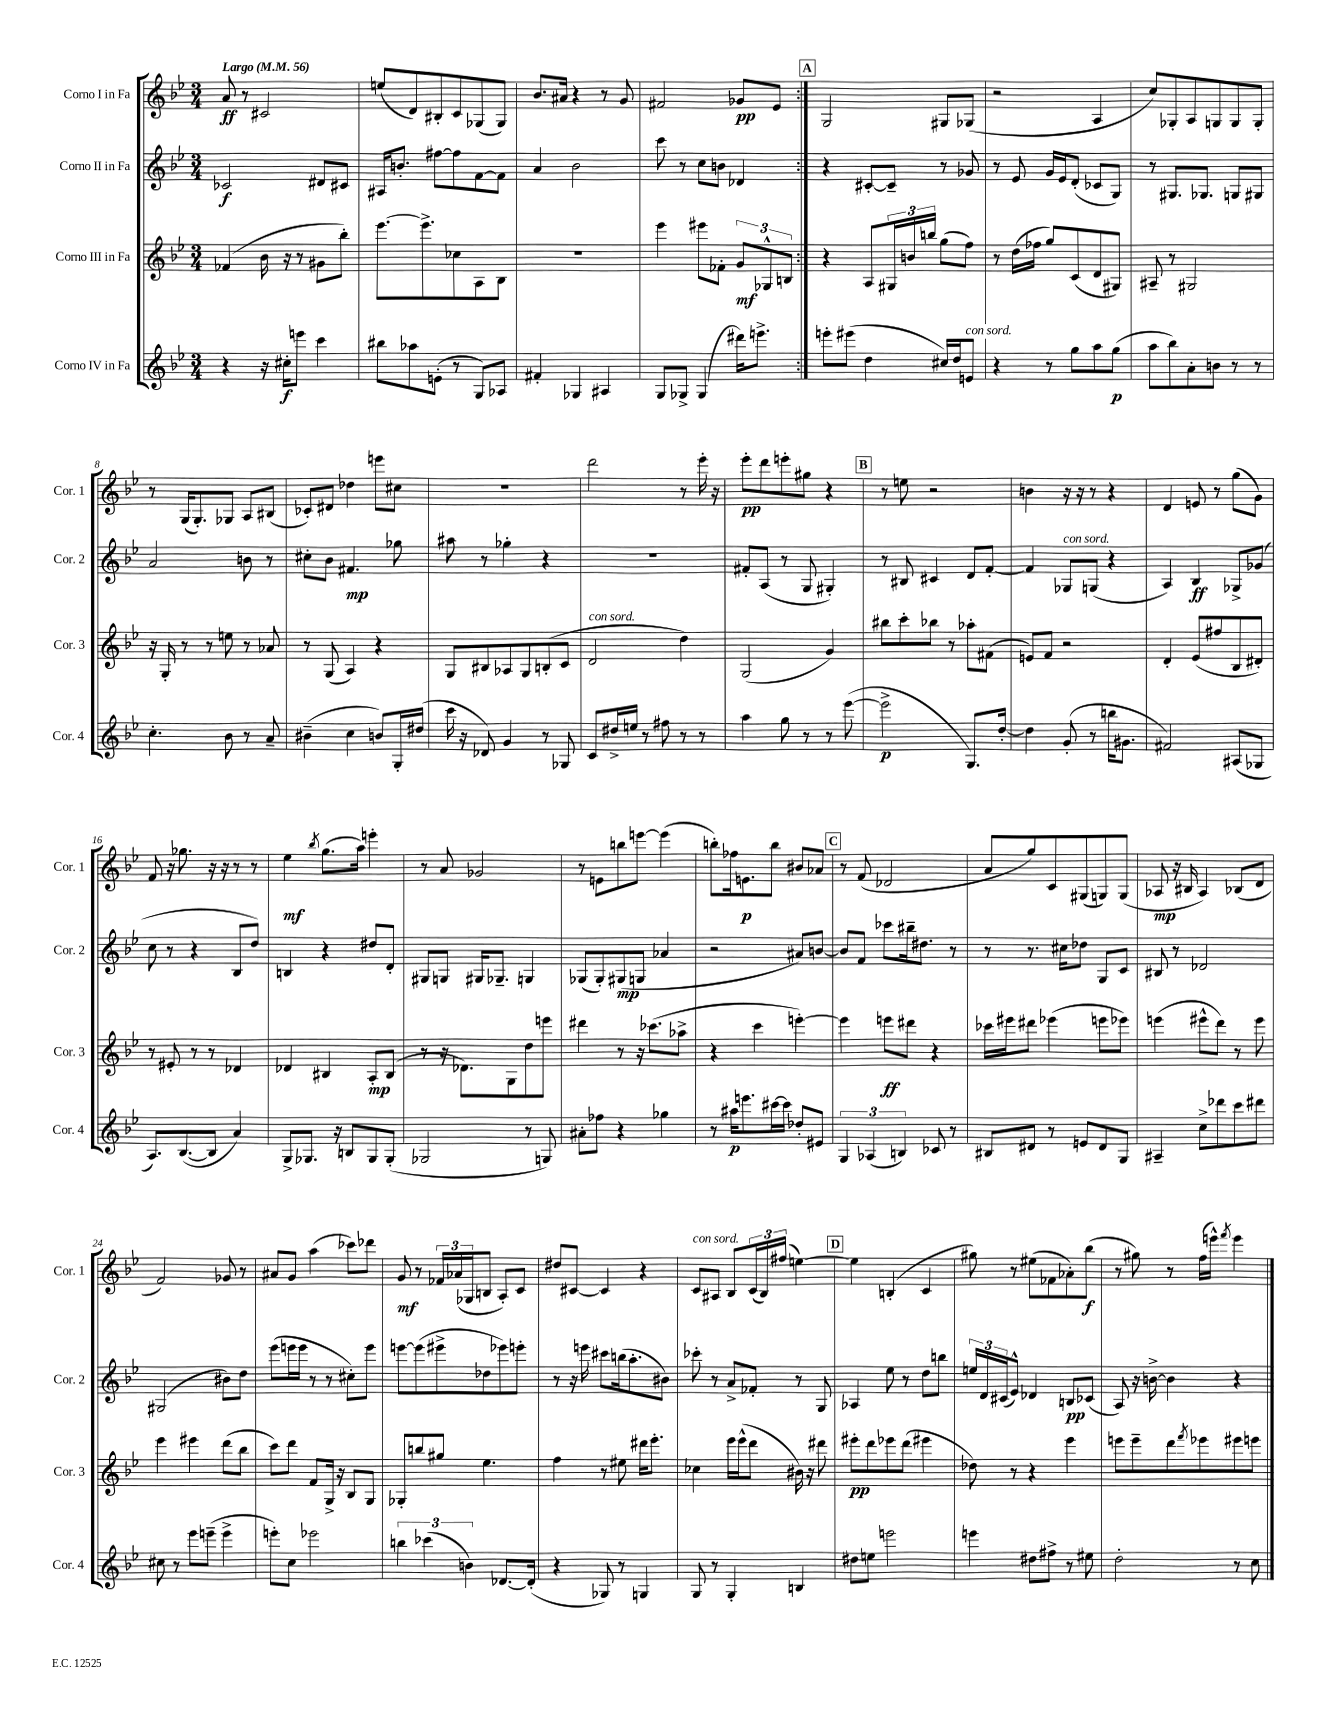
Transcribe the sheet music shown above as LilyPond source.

<<
\new StaffGroup <<
\new Staff = "s0" \with { instrumentName = "Corno I in Fa" shortInstrumentName = "Cor. 1" } {
    \clef treble \key bes \major \numericTimeSignature \time 3/4 \tempo "Largo" 4 = 56
    \repeat volta 2 { a'8\ff r8 cis'2 |
    e''8( d'8) bis8-. c'8 ges8( ges8) |
    bes'8. ais'16 r4 r8 g'8 |
    fis'2 ges'8\pp ees'8 | }
    \mark \markup { \box "A" } g2 gis8 ges8( |
    r2 a4 |
    c''8) ges8-. a8 g8 g8 g8-. |
    r8 g16( g8.-.) ges8 a8 bis8( |
    ces'8-.) dis'8 des''4 e'''8 cis''8 |
    R2. |
    d'''2 r8 ees'''16-. r16 |
    ees'''8-.\pp d'''8 e'''8-. gis''8 r4 |
    \mark \markup { \box "B" } r8 e''8 r2 |
    b'4 r16 r16 r8 r4 |
    d'4 e'8 r8 g''8( g'8) |
    f'8 r16 ges''8. r16 r16 r8 r8 |
    ees''4\mf \acciaccatura { bes''8 } g''8.( a''16) e'''4-. |
    r8 a'8 ges'2 |
    r8 e'8 b''8 e'''8~ e'''4( |
    b''8-.) fes''16 e'8.\p b''8 bis'8 aes'8 |
    \mark \markup { \box "C" } r8 f'8( des'2 |
    a'8 g''8) c'8 gis8( g8) g8( |
    aes8\mp r16 bis16 aes4) bes8( d'8 |
    f'2) ges'8 r8 |
    ais'8 g'8 a''4( ces'''8) des'''8 |
    g'8\mf r8 \tuplet 3/2 { fes'16 aes'16( ges16 } b8 a8-.) c'8 |
    dis''8 cis'8~ cis'4 r4 |
    c'8^\markup { \italic "con sord." } ais8 bes8 \tuplet 3/2 { c'16( bes16) fis''16( } e''4~) |
    \mark \markup { \box "D" } e''4 b4-.( c'4 |
    gis''8) r8 eis''8( fes'8 aes'8-.) bes''8\f( |
    r8 gis''8) r8 f''16( e'''16-^) \acciaccatura { f'''8 } e'''4 \bar "|." |
}
\new Staff = "s1" \with { instrumentName = "Corno II in Fa" shortInstrumentName = "Cor. 2" } {
    \clef treble \key bes \major \numericTimeSignature \time 3/4
    \repeat volta 2 { ces'2\f dis'8 cis'8 |
    ais16 b'8.-. fis''8~ fis''8 f'8~ f'8 |
    a'4 bes'2 |
    c'''8 r8 c''8 b'8 des'4 | }
    \mark \markup { \box "A" } r4 cis'8~-. cis'8-- r8 ges'8 |
    r8 ees'8 g'16 ees'16 d'8-.( ces'8 g8) |
    r8 gis8. ges8. g8 gis8 |
    a'2 b'8 r8 |
    cis''8-. bes'8 fis'4.\mp ges''8 |
    ais''8 r8 ges''4-. r4 |
    R2. |
    fis'8-. a8( r8 g8 gis4-.) |
    \mark \markup { \box "B" } r8 bis8 cis'4 d'8 f'8~-. |
    f'4 ges8^\markup { \italic "con sord." } g8( r4 |
    a4) bes4\ff ges8-> ges'8( |
    c''8 r8 r4 bes8 d''8) |
    b4 r4 dis''8 d'8-. |
    gis8 g8 gis16 ges8.-- g4 |
    ges8( ges8-.) gis8\mp( g8 aes'4 |
    r2 ais'8) b'8~ |
    \mark \markup { \box "C" } b'8 f'8 ces'''8 bis''16-- dis''8. r8 |
    r8 r8. cis''16 des''8 g8 c'8 |
    bis8 r8 des'2 |
    gis2( bis'8) d''8 |
    ees'''8( e'''16 e'''16 r8 r8 cis''8-.) e'''8 |
    e'''8~ e'''8( eis'''8-> des''8 ees'''8) e'''8-. |
    r8 r16 e'''16 cis'''8 b''16( a''8.-. bis'8) |
    ces'''8-. r8 a'8-> fes'8-. r8 g8 |
    \mark \markup { \box "D" } aes4 ees''8 r8 d''8 b''8 |
    \tuplet 3/2 { e''16 d'16 cis'16( } ees'8-^) des'4 b8\pp ces'8( |
    a8) r16 b'16~-> b'4 r4 \bar "|." |
}
\new Staff = "s2" \with { instrumentName = "Corno III in Fa" shortInstrumentName = "Cor. 3" } {
    \clef treble \key bes \major \numericTimeSignature \time 3/4
    \repeat volta 2 { fes'4( bes'16 r16 r8 gis'8 bes''8-.) |
    ees'''8.~ ees'''8.-> ces''8 a8 bes8 |
    R2. |
    ees'''4 eis'''8 fes'8-. \tuplet 3/2 { g'8\mf ges8-^ b8 } | }
    \mark \markup { \box "A" } r4 a8 \tuplet 3/2 { gis16 b'16 b''16 } g''8( f''8) |
    r8 d''16( fes''16 g''8) c'8( d'8 gis8) |
    ais8-- r8 gis2 |
    r16 g16-. r8 r8 e''8 r8 aes'8 |
    r8 g8( a4) r4 |
    g8 bis8 aes8 g8 b8-.( c'8 |
    d'2^\markup { \italic "con sord." } d''4) |
    g2( g'4) |
    \mark \markup { \box "B" } bis''8 c'''8-. bes''8 r8 aes''8-. fis'8( |
    e'8) f'8 r2 |
    d'4-. ees'8( fis''8 bes8 dis'8-.) |
    r8 eis'8-. r8 r8 des'4 |
    des'4 bis4 a8-.\mp bis8( |
    r8 r16 des'8.) g8 d''8 e'''8 |
    dis'''4 r8 r16 ces'''8.( aes''8-> |
    r4 c'''4 e'''4~-.) |
    \mark \markup { \box "C" } e'''4 e'''8\ff dis'''8 r4 |
    ces'''16 eis'''16 dis'''8 ees'''4( e'''8 ees'''8) |
    e'''4( eis'''8-^ d'''8) r8 eis'''8 |
    ees'''4 eis'''4 d'''8( bes''8 |
    c'''8) d'''8 f'8 g16-> r16 bes8 g8 |
    ges8-. b''8 gis''8 ees''4. |
    f''4 r8 eis''8 dis'''16 ees'''8.-. |
    ces''4 ees'''16 ees'''16-^( d'''8 bis'16) r16 dis'''8 |
    \mark \markup { \box "D" } eis'''8-.\pp d'''8 ees'''8 d'''8( eis'''4 |
    des''8) r8 r4 ees'''4 |
    e'''8 e'''8-- d'''8 \acciaccatura { f'''8 } ees'''8 eis'''8 e'''8 \bar "|." |
}
\new Staff = "s3" \with { instrumentName = "Corno IV in Fa" shortInstrumentName = "Cor. 4" } {
    \clef treble \key bes \major \numericTimeSignature \time 3/4
    \repeat volta 2 { r4 r16 cis''16-.\f e'''8 c'''4 |
    bis''8 aes''8 e'8-.( r8 g8) aes8 |
    fis'4-. ges4 ais4 |
    g8 ges8-> ges4( dis'''16) e'''8.-> | }
    \mark \markup { \box "A" } e'''8-. eis'''8( d''4 cis''16) d''16 e'8^\markup { \italic "con sord." } |
    r4 r8 g''8 a''8 g''8\p( |
    a''8 bes''8) a'8-. b'8 r8 r8 |
    c''4.-. bes'8 r8 a'8-- |
    bis'4--( c''4 b'8) g16-. dis''16( |
    c'''16 r16 des'8) g'4 r8 ges8 |
    c'8 dis''16-> e''16 r8 fis''8 r8 r8 |
    a''4 g''8 r8 r8 ees'''8~( |
    \mark \markup { \box "B" } ees'''2->\p g8.) d''16~-. |
    d''4 g'8-.( r8 b''16 gis'8. |
    fis'2) ais8( ges8 |
    a8.) bes8.~( bes8 a'4) |
    g8-> ges8. r16 b8 ges8 ges8-.( |
    ges2 r8 g8) |
    ais'8-. fes''8 r4 ges''4 |
    r8 ais''16\p e'''8. cis'''16~ cis'''16 des''8-. eis'8 |
    \mark \markup { \box "C" } \tuplet 3/2 { g4 aes4( b4) } ces'8 r8 |
    bis8 dis'8 r8 e'8 dis'8 g8 |
    ais4-- c''8-> des'''8 c'''8 dis'''8 |
    cis''8 r8 ees'''8 e'''8--( e'''4-> |
    e'''8-.) c''8 ees'''2 |
    \tuplet 3/2 { b''4 ces'''4( b'4) } des'8.~ des'16-.( |
    r4 ges8) r8 g4 |
    g8 r8 g4-. b4 |
    \mark \markup { \box "D" } dis''8 e''8 e'''2 |
    e'''4 dis''8 fis''8-> r8 eis''8 |
    d''2-. r8 c''8 \bar "|." |
}
>>
>>
